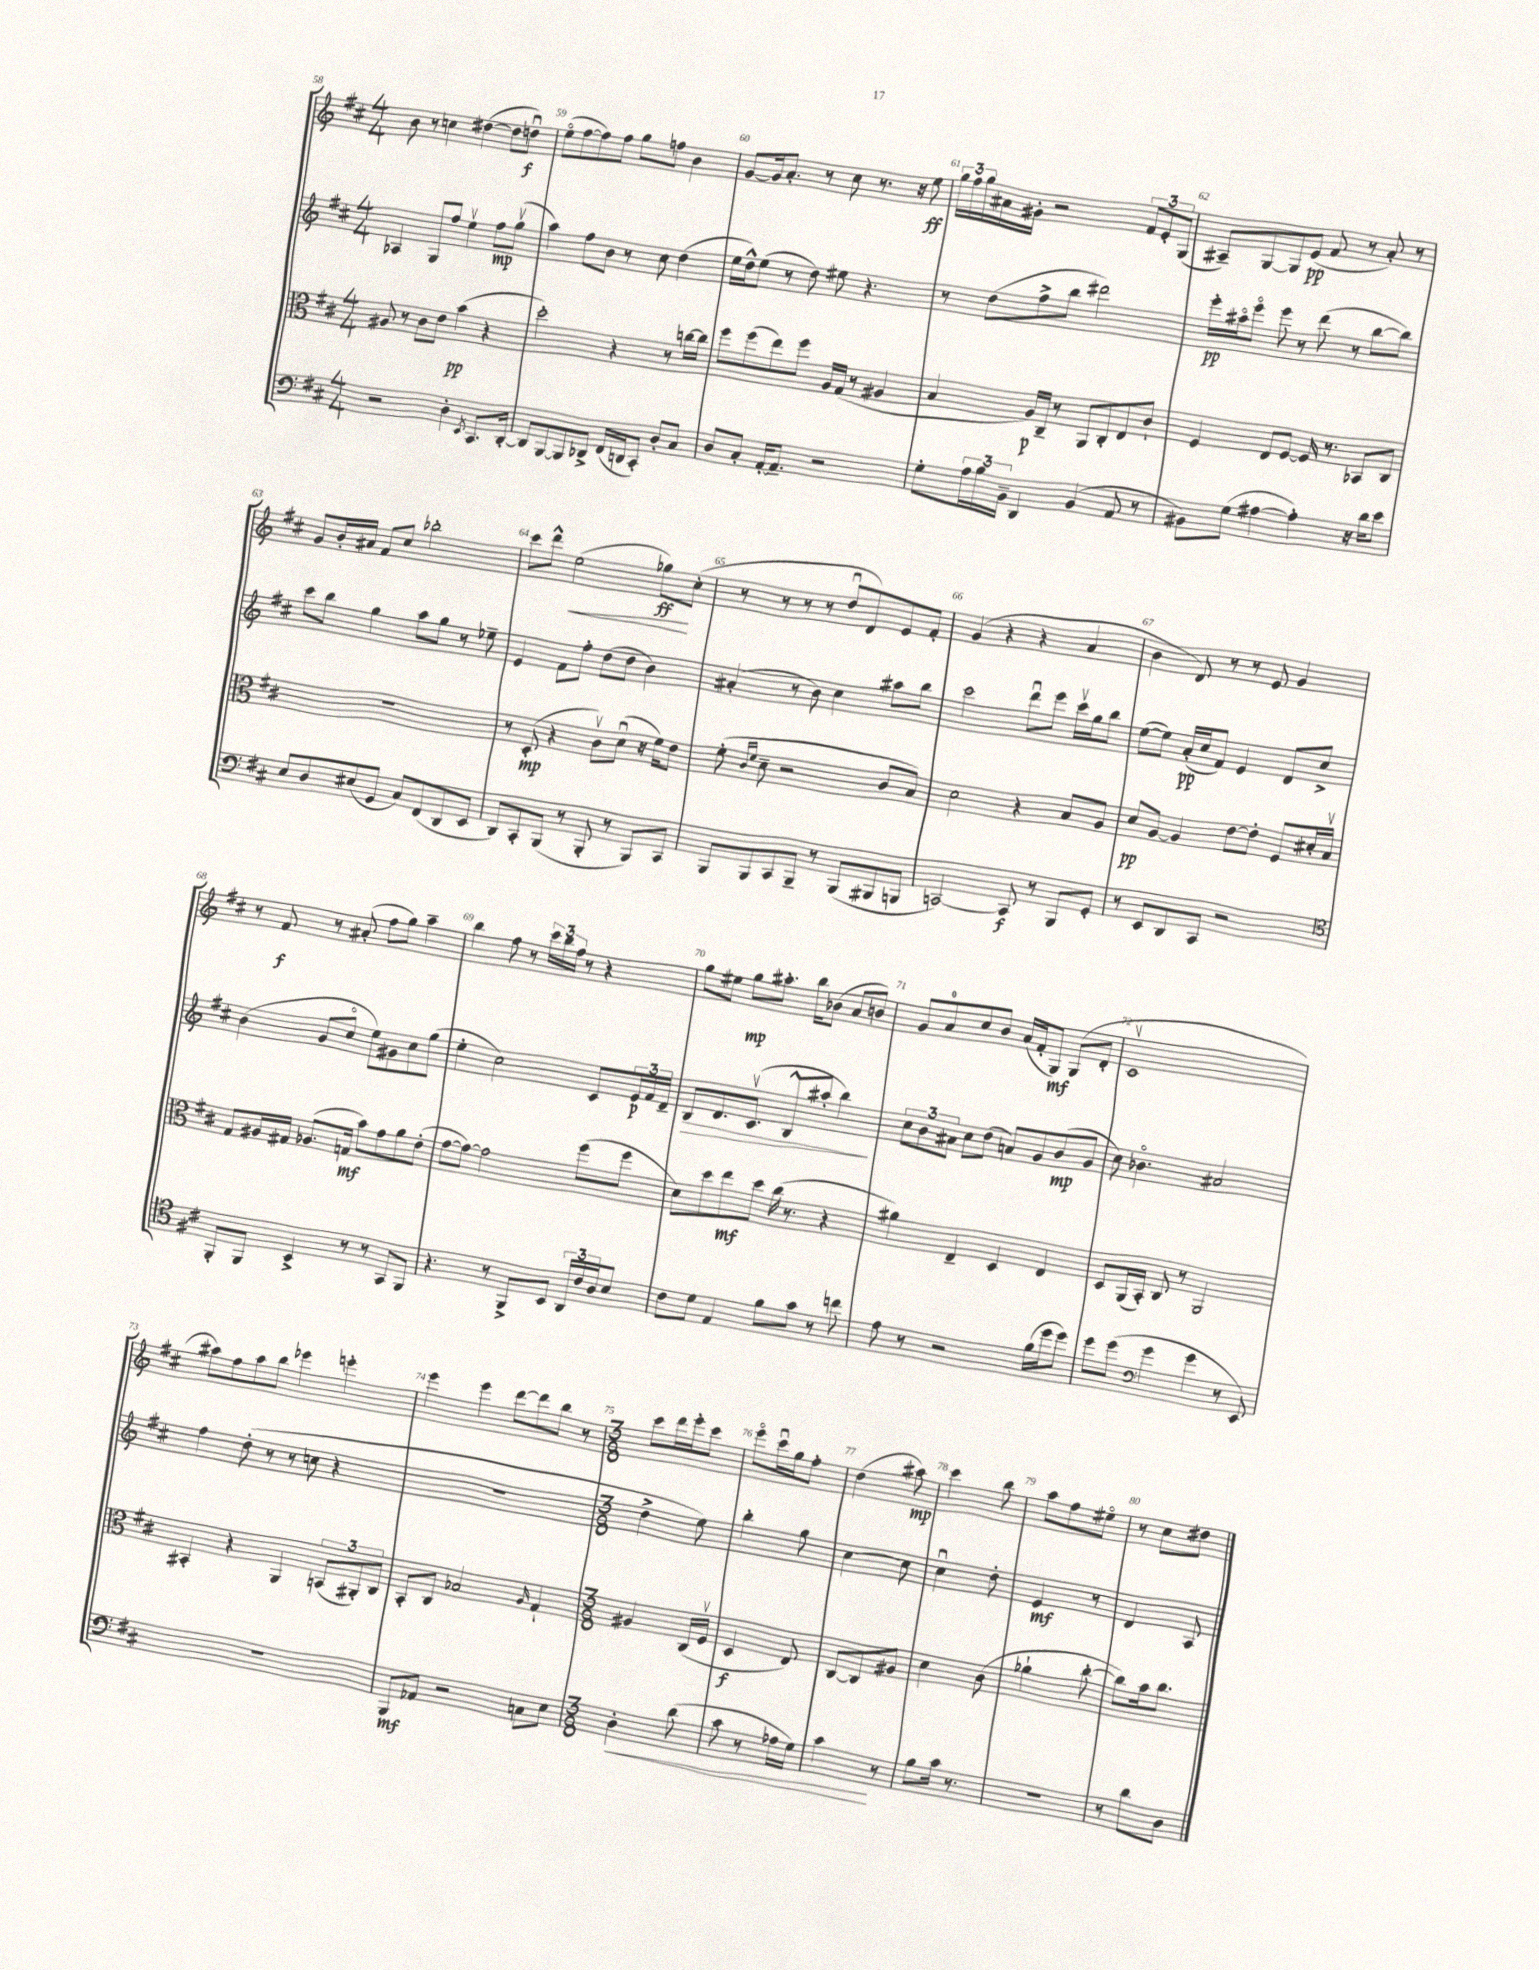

**kern	**dynam	**kern	**dynam	**kern	**dynam	**kern	**dynam
*part4	*part4	*part3	*part3	*part2	*part2	*part1	*part1
*staff4	*staff4	*staff3	*staff3	*staff2	*staff2	*staff1	*staff1
*clefF4	*	*clefC3	*	*clefG2	*	*clefG2	*
*k[f#c#]	*	*k[f#c#]	*	*k[f#c#]	*	*k[f#c#]	*
*M4/4	*	*M4/4	*	*M4/4	*	*M4/4	*
=58	=58	=58	=58	=58	=58	=58	=58
2r	.	8A#X/	.	4A-X/	.	8b\	.
.	.	8r	.	.	.	8r	.
.	.	8c#\L	.	8G/L	.	4ccn\	.
.	.	8e\J	.	8ff#/J	.	.	.
4D'\	.	(4b\	pp	4eev\	.	([4dd#X\	.
8qEE/	.	.	.	.	.	.	.
8.CC#/L	.	4r	.	8ff#\L	mp	8dd#\L]	.
.	.	.	.	(8ggv\J	.	8ddnu\J)	f
[16DD'/Jk	.	.	.	.	.	.	.
=59	=59	=59	=59	=59	=59	=59	=59
8DD/L]	.	2dd'\)	.	4aa\)	.	(8ee\L	.
[8BBB/	.	.	.	.	.	[8ff#\	.
8BBB/]	.	.	.	8ff#\L	.	8ff#\])	.
8DD-X^/J	.	.	.	8b\J	.	8ff#\J	.
(16FF#/LL	.	4r	.	8r	.	8gg\L	.
16DDn/J	.	.	.	.	.	.	.
8CC#'/J)	.	.	.	8cc#\	.	8ffn\J	.
8D'/L	.	8r	.	(4dd\	.	4b\	.
8C#/J	.	[16ccn\LL	.	.	.	.	.
.	.	16cc\JJ]	.	.	.	.	.
=60	=60	=60	=60	=60	=60	=60	=60
8D/L	.	8ff#\L	.	16ee\LL	.	[8g/L	.
.	.	.	.	16dd^^\J)	.	.	.
8C#'/J	.	(8ff#\	.	(8ee\J	.	16g/k]	.
.	.	.	.	.	.	8.a'/J	.
[16AA'/KL	.	8ee\)	.	8r	.	.	.
8.AA~/J]	.	.	.	.	.	.	.
.	.	8ff#\J	.	8dd\)	.	8r	.
2r	.	16A/LL	.	8ee#X\	.	8cc#\	.
.	.	(16G/JJ	.	.	.	.	.
.	.	8r	.	4.r	.	8.r	.
.	.	4A#X/	.	.	.	.	.
.	.	.	.	.	.	16r	.
.	.	.	.	.	.	8ee\	ff
=61	=61	=61	=61	=61	=61	=61	=61
8G'\L	.	4B/	.	8r	.	24gg\LL	.
.	.	.	.	.	.	24ff#\	.
.	.	.	.	.	.	24gg\	.
24A\L	.	.	.	(8dd\L	.	16a#X\	.
24B\	.	.	.	.	.	.	.
.	.	.	.	.	.	16g#X'\JJ	.
24BB~\JJ	.	.	.	.	.	.	.
4DD/	.	16A/LL)	p	8ff#^\	.	2r	.
.	.	16C#~/JJ	.	.	.	.	.
.	.	8r	.	8bb\J	.	.	.
(4BB/	.	8AA/L	.	2ddd#X\)	.	.	.
.	.	8C#'/	.	.	.	.	.
8AA/	.	8E/	.	.	.	12f#/L	.
.	.	.	.	.	.	12e'/	.
8r	.	8c#`/J	.	.	.	.	.
.	.	.	.	.	.	(12G/J	.
=62	=62	=62	=62	=62	=62	=62	=62
8BB#X\L)	.	4F#/	.	16eee'\LL	pp	8A#X~/L)	.
.	.	.	.	16aa#X\J	.	.	.
(8G\J	.	.	.	8eee\J	.	[8G/	.
[4A#X\	.	8E/L	.	8eee\	.	8G/]	.
.	.	[8F#/J	.	8r	.	(8e/J	pp
4A#'\])	.	16F#/]	.	(8ddd\	.	8f#/	.
.	.	8.r	.	.	.	.	.
.	.	.	.	8r	.	8r	.
16r	.	8BB-X/L	.	[8bb\L	.	8a'/)	.
16d\KL	.	.	.	.	.	.	.
8e\J	.	8C#/J	.	8bb\J])	.	8r	.
!!LO:LB:g=z
=63	=63	=63	=63	=63	=63	=63	=63
8E/L	.	1r	.	8ccc#\L	.	8g/L	.
8D/	.	.	.	8bb\J	.	16b'/L	.
.	.	.	.	.	.	16a#X/JJ	.
(8E#X/	.	.	.	4gg\	.	8f#/L	.
8GG/J	.	.	.	.	.	8cc#/J	.
8C#/L)	.	.	.	8aa\L	.	2bb-X'\	.
(8FF#/	.	.	.	8gg\J	.	.	.
8DD/	.	.	.	8r	.	.	.
8EE/J	.	.	.	8ee-X~\	.	.	.
=64	=64	=64	=64	=64	=64	=64	=64
8DD/L)	.	8r	.	4e/	.	8ccc#\L	.
8CC#'/	.	(8D'/	mp	.	.	8ddd^^\J	.
!	!	!	!	!	!	!	!LO:HP:b
(8BBB/J	.	4r	.	8f#\L	.	(2ee\	<
8r	.	.	.	8ff#'\J	.	.	.
8BBB'/	.	8c#v\L)	.	(8dd\L	.	.	.
8r	.	(8du\J	.	8dd\J	.	.	.
8BBB/L)	.	16r	.	4b\)	.	8gg-X\L)	ff
.	.	16f#\KL)	.	.	.	.	.
8CC#/J	.	8e\J	.	.	.	(8cc#'\J	[
=65	=65	=65	=65	=65	=65	=65	=65
8BBB/L	.	(8f#'\	.	(4a#X'/	.	8r	.
.	.	16qqc#/LL	.	.	.	.	.
.	.	16qqf#/JJ	.	.	.	.	.
8BBB/	.	8d~\	.	.	.	8r	.
8CC#/	.	2r	.	8r	.	8r	.
8BBB~/J	.	.	.	8b\)	.	8r	.
8r	.	.	.	4cc#\	.	8ddu/L	.
(8BBB/L	.	.	.	.	.	8d/)	.
8BBB#X/	.	8c#/L	.	8aa#X\L	.	8e/	.
8BBBn/J	.	8B/J)	.	8bb\J	.	8f#'/J	.
=66	=66	=66	=66	=66	=66	=66	=66
[2CCn/)	.	2d\	.	2ccc#\	.	(4g/	.
.	.	.	.	.	.	4r	.
8CC/]	f	4r	.	8dddu\L	.	4r	.
8r	.	.	.	8eee\J	.	.	.
8BBB/L	.	8B/L	.	16ccc#v\LL	.	4a/	.
.	.	.	.	16gg\J	.	.	.
8GG'/J	.	8A/J	.	8bb\J	.	.	.
=67	=67	=67	=67	=67	=67	=67	=67
8r	.	8d/L	pp	([8ee\L	.	4b\	.
8EE/L	.	[8A/J	.	8ee\J])	.	.	.
8DD/	.	4A/]	.	(16a'/LL	pp	8d/)	.
.	.	.	.	16cc#/J	.	.	.
8CC#/J	.	.	.	8f#/J)	.	8r	.
2r	.	[8e\L	.	4e/	.	8r	.
.	.	8e'\J]	.	.	.	8e/	.
.	.	8F#/L	.	8d/L	.	4g/	.
.	.	16d#X'/L	.	8cc#^/J	.	.	.
.	.	16Bv/JJ	.	.	.	.	.
!!LO:LB:g=z
=68	=68	=68	=68	=68	=68	=68	=68
*clefC4	*	*	*	*	*	*	*
8FF#'/L	.	8G/L	.	(4b\	.	8r	.
8FF#/J	.	16A#X/L	.	.	.	8f#/	f
.	.	16G#X/JJ	.	.	.	.	.
4BB^/	.	(8.A-X/L	.	8g/L	.	8r	.
.	.	.	.	8cc#/J	.	(8a#X'/	.
.	.	16Gn/Jk	mf	.	.	.	.
8r	.	8b\L)	.	8ee\L)	.	8ff#\L	.
8r	.	8g\	.	8g#X\	.	8gg\J)	.
8GG/L	.	8a\	.	8cc#\	.	4aa~\	.
8FF#/J	.	(8e'\J	.	(8gg\J	.	.	.
=69	=69	=69	=69	=69	=69	=69	=69
4.r	.	[8g\L	.	4ee'\	.	4bb\	.
.	.	8g\J_)	.	.	.	.	.
.	.	2g\]	.	2cc#\)	.	8ff#\	.
8r	.	.	.	.	.	8r	.
8FF#^/L	.	.	.	.	.	24ccc#\LL	.
.	.	.	.	.	.	24bb\	.
.	.	.	.	.	.	24ff#\JJ	.
8BB/J	.	.	.	.	.	8r	.
24AA/LL	.	(8ff#\L	.	8c#/L	.	4r	.
24c#/	.	.	.	.	.	.	.
24A/J	.	.	.	.	.	.	.
8B/J	.	8ff#\J	.	24e/L	p	.	.
.	.	.	.	24f#/	.	.	.
.	.	.	.	24d~/JJ	.	.	.
=70	=70	=70	=70	=70	=70	=70	=70
!	!	!	!	!	!LO:HP:b	!	!
8c#\L	.	8d\L)	.	8B/L	>	8gg\L	.
8d\J	.	8dd\	.	8.d/	.	8ee#X\J	.
4E/	.	8ee\	mf	.	.	8gg\L	mp
.	.	.	.	(8.c#v/J	.	.	.
.	.	8dd\J	.	.	.	8.aa#X'\J	.
8f#\L	.	(16cc#\	.	8B^^/L	.	.	.
.	.	8.r	.	.	.	16bb\KL	.
8g\J	.	.	.	8aa#X'/J	.	(8b-X\J	.
8r	.	4r	.	4bb\)	.	8a/L	.
8ccn\	.	.	.	.	.	8bn/J)	.
.	.	.	.	.	]	.	.
=71	=71	=71	=71	=71	=71	=71	=71
8e\	.	4a#X\)	.	12cc#\L	.	8g/L	.
.	.	.	.	12b\	.	.	.
8r	.	.	.	.	.	8a/	.
.	.	.	.	12a#X\J	.	.	.
2r	.	4E~/	.	8cc#\L	.	8cc#/	.
.	.	.	.	(8dd\J	.	8b/J	.
.	.	4D/	.	8an/L)	.	(16a/LL	.
.	.	.	.	.	.	16f#'/J	.
.	.	.	.	8g/	.	8G/J)	mf
(16f#\LL	.	4E/	.	(8b/	mp	(8G/L	.
16dd\J	.	.	.	.	.	.	.
8dd\J)	.	.	.	8g/J	.	8d'/J	.
=72	=72	=72	=72	=72	=72	=72	=72
8dd\L	.	8D/L	.	8cc#\)	.	1c#v	.
(8dd\J	.	(16AA/L	.	4.b-X\	.	.	.
.	.	16BB'/JJ)	.	.	.	.	.
*clefF4	*	*	*	*	*	*	*
4g\	.	8C#/	.	.	.	.	.
.	.	8r	.	.	.	.	.
4g\	.	2AA/	.	2a#X/	.	.	.
8r	.	.	.	.	.	.	.
8EE/)	.	.	.	.	.	.	.
!!LO:LB:g=z
=73	=73	=73	=73	=73	=73	=73	=73
1r	.	4BB#X'/	.	4ff#\	.	8aa#X\L)	.
.	.	.	.	.	.	8ff#\	.
.	.	4r	.	(8dd'\	.	8aa#\	.
.	.	.	.	8r	.	8bb\J	.
.	.	4AA/	.	8r	.	4eee-X\	.
.	.	.	.	8ccn\	.	.	.
.	.	(12BBn/L	.	4r	.	4eeen'\	.
.	.	12AA#X'/)	.	.	.	.	.
.	.	12C#/J	.	.	.	.	.
=74	=74	=74	=74	=74	=74	=74	=74
8BBB/L	mf	8BB'/L	.	1r	.	4eee\	.
8AA-X/J	.	8C#/J	.	.	.	.	.
2r	.	2B-X/	.	.	.	4eee\	.
.	.	.	.	.	.	[8ddd\L	.
.	.	.	.	.	.	8ddd\]	.
.	.	16qqA/	.	.	.	.	.
8Cn\L	.	4G`/	.	.	.	8bb\J	.
8E\J	.	.	.	.	.	8r	.
=75	=75	=75	=75	=75	=75	=75	=75
*M3/8	*	*M3/8	*	*M3/8	*	*M3/8	*
!	!LO:HP:b	!	!	!	!	!	!
4D'\	<	4A#X/	.	4dd^\	.	8ccc#\L	.
.	.	.	.	.	.	16ddd\L	.
.	.	.	.	.	.	16eee'\J	.
(8d\	.	(16C#/LL	.	8ee\)	.	8ccc#\J	.
.	.	16F#v/JJ	.	.	.	.	.
=76	=76	=76	=76	=76	=76	=76	=76
8c#\	.	4D/	f	4bb'\	.	8eee\L	.
8r	.	.	.	.	.	16ccc#u\L	.
.	.	.	.	.	.	16gg\J	.
16A-X\LL	.	8E/)	.	8gg\	.	8ff#'\J	.
16G\JJ)	.	.	.	.	.	.	.
=77	=77	=77	=77	=77	=77	=77	=77
4c#\	.	[8C#/L	.	[4cc#\	.	(4dd\	.
.	.	8C#/]	.	.	.	.	.
8r	[	8A#X/J	.	8cc#\]	.	8aa#X\)	mp
=78	=78	=78	=78	=78	=78	=78	=78
8B\L	.	4d\	.	4cc#u\	.	4ccc#\	.
16c#\Jk	.	.	.	.	.	.	.
8.r	.	.	.	.	.	.	.
.	.	(8c#\	.	8dd'\	.	8bb\	.
=79	=79	=79	=79	=79	=79	=79	=79
4.r	.	4a-X`\	.	4e/	mf	8aa\L	.
.	.	.	.	.	.	8ff#\	.
.	.	[8cc#'\	.	8r	.	8ee#X\J	.
=80	=80	=80	=80	=80	=80	=80	=80
8r	.	8cc#\L])	.	4d/	.	8r	.
8d\L	.	16b\k	.	.	.	8cc#\L	.
.	.	8.cc#\J	.	.	.	.	.
8D\J	.	.	.	8A/	.	8dd#X\J	.
==	==	==	==	==	==	==	==
*-	*-	*-	*-	*-	*-	*-	*-
